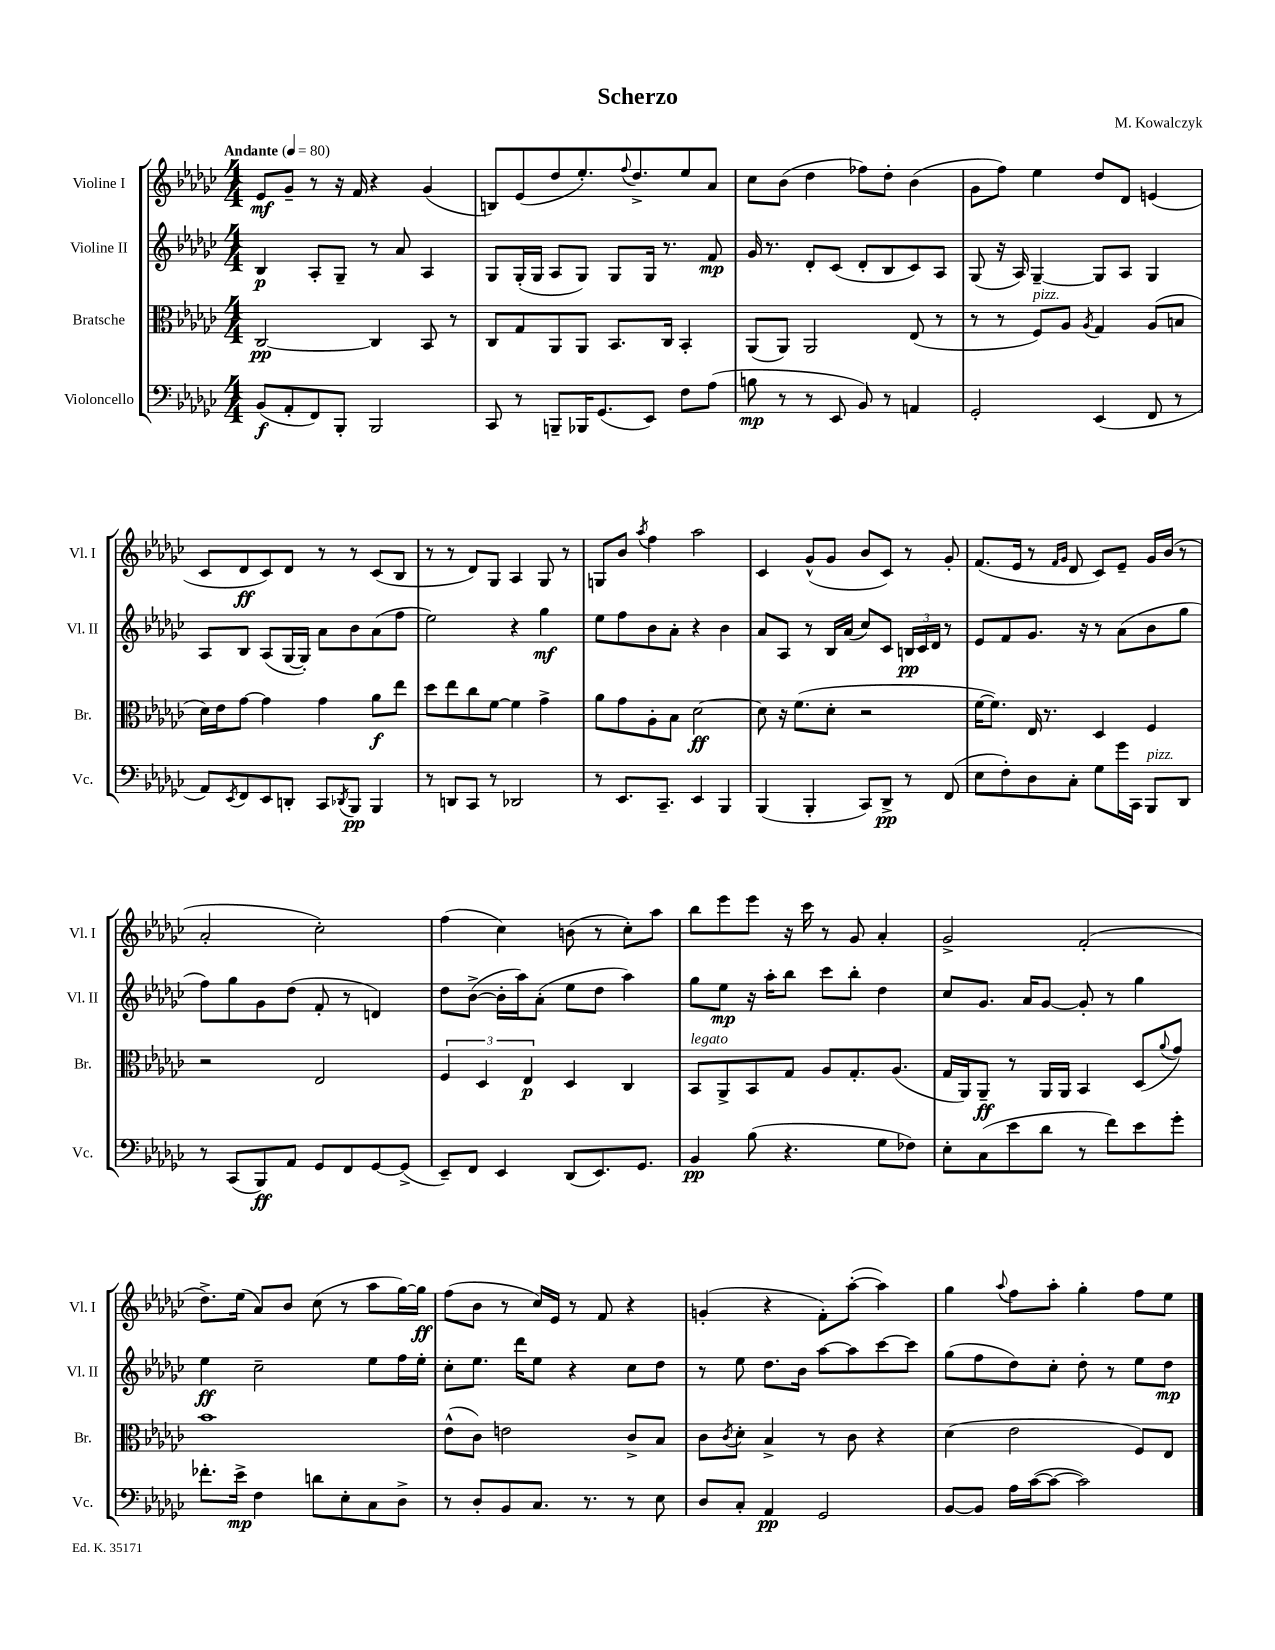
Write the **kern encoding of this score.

**kern	**kern	**kern	**kern
*staff4	*staff3	*staff2	*staff1
*clefF4	*clefC3	*clefG2	*clefG2
*k[b-e-a-d-g-c-]	*k[b-e-a-d-g-c-]	*k[b-e-a-d-g-c-]	*k[b-e-a-d-g-c-]
*M4/4	*M4/4	*M4/4	*M4/4
*MM80	*MM80	*MM80	*MM80
(8BB-/L	[2C-/	4B-/	8e-/L
8AA-'/	.	.	8g-~/J
8FF/)	.	8A-'/L	8r
8BBB-'/J	.	8G-~/J	16r
.	.	.	16f/
2BBB-/	4C-/]	8r	4r
.	.	8a-/	.
.	8BB-/	4A-/	(4g-/
.	8r	.	.
=	=	=	=
8CC-/	8C-/L	8G-/L	8B/L)
8r	8G-/	(16G-'/L	(8e-/
.	.	16G-/JJ	.
8BBB~/L	8AA-/	8A-/L	8dd-/
16BBB-/K	8AA-/J	8G-/J)	8.ee-'/)
(8.GG-/	.	.	.
.	8.BB-/L	8G-/L	.
.	.	.	8qqff/
.	.	.	8.dd-^/
8EE-/J)	.	16G-/Jk	.
.	16C-/Jk	8.r	.
8F\L	4BB-'/	.	8ee-/
(8A-\J	.	8f/	8a-/J
=	=	=	=
8B\	(8AA-/L	16g-/	8cc-\L
.	.	8.r	.
8r	8AA-/J)	.	(8b-\J
8r	2AA-/	8d-'/L	4dd-\
8EE-/	.	(8c-/J	.
8BB-/)	.	8d-'/L	8ff-\L)
8r	.	8B-/	8dd-'\J
4AA/	(8E-/	8c-/)	(4b-\
.	8r	8A-/J	.
=	=	=	=
2GG-'/	8r	(8G-/	8g-\L
.	8r	16r	8ff\J)
.	.	16A-/)	.
.	8F/L)	[4G-~/	4ee-\
.	8A-/J	.	.
.	8qA-/	.	.
(4EE-/	4G-/	8G-/]L	8dd-/L
.	.	8A-/J	8d-/J
8FF/	(8A-/L	4G-/	(4e/
8r	8B/J	.	.
=	=	=	=
8AA-/L)	16d-\LL)	8A-/L	8c-/L
.	16e-\J	.	.
8qEE-/	.	.	.
8FF/	[8g-\J	8B-/J	8d-/
8EE-/	4g-\]	(8A-/L	8c-/)
8DD'/J	.	[16G-/L	8d-/J
.	.	16G-'/]JJ)	.
8CC-/L	4g-\	8a-\L	8r
8qDD-/	.	.	.
8BBB-/J	.	8b-\	8r
4BBB-/	8a-\L	(8a-\	(8c-/L
.	8ee-\J	8ff\J	8B-/J
=	=	=	=
8r	8dd-\L	2ee-\)	8r
8DD/L	8ee-\	.	8r
8CC-/J	8cc-\	.	8d-/L)
8r	[8f\J	.	8G-/J
2DD-/	4f\]	4r	4A-/
.	4g-^\	4gg-\	8G-/
.	.	.	8r
=	=	=	=
8r	8a-\L	8ee-\L	8G/L
8.EE-/L	8g-\	8ff\	8b-/J
.	.	.	8qaa-/
.	8A-'\	8b-\	4ff\
8.CC-~/J	.	.	.
.	8B-\J	8a-'\J	.
4EE-/	[2d-\	4r	2aa-\
4BBB-/	.	4b-\	.
=	=	=	=
(4BBB-/	8d-\]	8a-/L	4c-/
.	16r	8A-/J	.
.	(8.f\L	.	.
4BBB-'/	.	8r	(8g-^^/L
.	8d-'\J	16B-/LL	8g-/J
.	.	(16a-/JJ	.
8CC-/L)	2r	8cc-/L)	8b-/L
8DD-^/J	.	8c-/J	8c-/J)
8r	.	24B/LL	8r
.	.	24c-/	.
.	.	24d-/JJ	.
(8FF/	.	8r	8g-'/
=	=	=	=
8E-\L	[16f\LK	8e-/L	(8.f/L
.	8.f\]J)	.	.
8F'\)	.	8f/	.
.	.	.	16e-/Jk
8D-\	16E-/	8.g-/J	8r
.	8.r	.	.
.	.	.	16qqf/LL
.	.	.	16qqg-/JJ
8C-'\J	.	.	8d-/
.	.	16r	.
8G-\L	4D-/	8r	8c-/L)
16g-\L	.	(8a-\L	8e-~/J
16CC-\JJ	.	.	.
8BBB-/L	4F/	8b-\	16g-/LL
.	.	.	(16b-/JJ
8DD-/J	.	8gg-\J	8r
=	=	=	=
8r	2r	8ff\L)	2a-'/
(8CC-/L	.	8gg-\	.
8BBB-/)	.	8g-\	.
8AA-/J	.	(8dd-\J	.
8GG-/L	2E-/	8f'/	2cc-'\)
8FF/	.	8r	.
[8GG-/	.	4d/)	.
(8GG-^/]J	.	.	.
=	=	=	=
8EE-~/L)	6F/	8dd-\L	(4ff\
8FF/J	.	([8b-^\J	.
.	6D-/	.	.
4EE-/	.	16b-'\]LL	4cc-\)
.	.	16aa-\J)	.
.	6E-/	.	.
.	.	(8a-'\J	.
(8DD-/L	4D-/	8ee-\L	(8b\
8.EE-/)	.	8dd-\J	8r
.	4C-/	4aa-\)	8cc-'\L)
8.GG-/J	.	.	.
.	.	.	8aa-\J
=	=	=	=
4BB-/	8BB-/L	8gg-\L	8bb-\L
.	8AA-^/	8ee-\J	8eee-\
(8B-\	8BB-/	16r	8eee-\J
.	.	16aa-'\LK	.
4.r	8G-/J	8bb-\J	16r
.	.	.	16ccc-\
.	8A-/L	8ccc-\L	8r
.	8.G-'/	8bb-'\J	8g-/
8G-\L	.	4dd-\	4a-'/
.	(8.A-/J	.	.
8F-\J)	.	.	.
=	=	=	=
8E-'\L	16G-/LL	8cc-/L	2g-^/
.	16AA-/J)	.	.
(8C-\	8AA-~/J	8.g-/J	.
8e-\	8r	.	.
.	.	16a-/LK	.
8d-\J	16AA-/LL	[8g-/J	.
.	16AA-/JJ	.	.
8r	4BB-/	8g-'/]	(2f'/
8f\L)	.	8r	.
8e-\	(8D-/L	4gg-\	.
.	8qqa-/	.	.
8g-'\J	8g-/J)	.	.
=	=	=	=
8.f-'\L	1b-	4ee-\	8.dd-^\L)
16e-^\Jk	.	.	(16ee-\Jk
4F\	.	2cc-~\	8a-/L)
.	.	.	8b-/J
8d\L	.	.	(8cc-\
8E-'\	.	.	8r
8C-\	.	8ee-\L	8aa-\L
8D-^\J	.	16ff\L	[16gg-\L)
.	.	16ee-'\JJ	16gg-\]JJ
=	=	=	=
8r	(8e-^^\L	8cc-'\L	(8ff\L
8D-'/L	8c-\J)	8.ee-\J	8b-\J
8BB-/	2e\	.	8r
.	.	16ddd-\LK	.
8.C-/J	.	8ee-\J	16cc-/LL)
.	.	.	16e-/JJ
.	.	4r	8r
8.r	.	.	.
.	.	.	8f/
8r	8c-^/L	8cc-\L	4r
8E-\	8B-/J	8dd-\J	.
=	=	=	=
8D-/L	8c-\L	8r	(4g'/
.	8qc-/	.	.
8C-'/J	8d-'\J	8ee-\	.
4AA-/	4B-^/	8.dd-\L	4r
.	.	16b-\Jk	.
2GG-/	8r	[8aa-\L	8f'\L)
.	8c-\	8aa-\]	([8aa-'\J
.	4r	[8ccc-\	4aa-\])
.	.	8ccc-\]J	.
=	=	=	=
[8BB-/L	(4d-\	(8gg-\L	4gg-\
8BB-/]J	.	8ff\	.
.	.	.	8qqaa-/
16A-\LL	2e-\	8dd-\)	8ff\L
([16c-\J	.	.	.
8c-\_J	.	8cc-'\J	8aa-'\J
2c-\])	.	8dd-'\	4gg-'\
.	.	8r	.
.	8F/L)	8ee-\L	8ff\L
.	8E-/J	8dd-\J	8ee-\J
==	==	==	==
*-	*-	*-	*-
